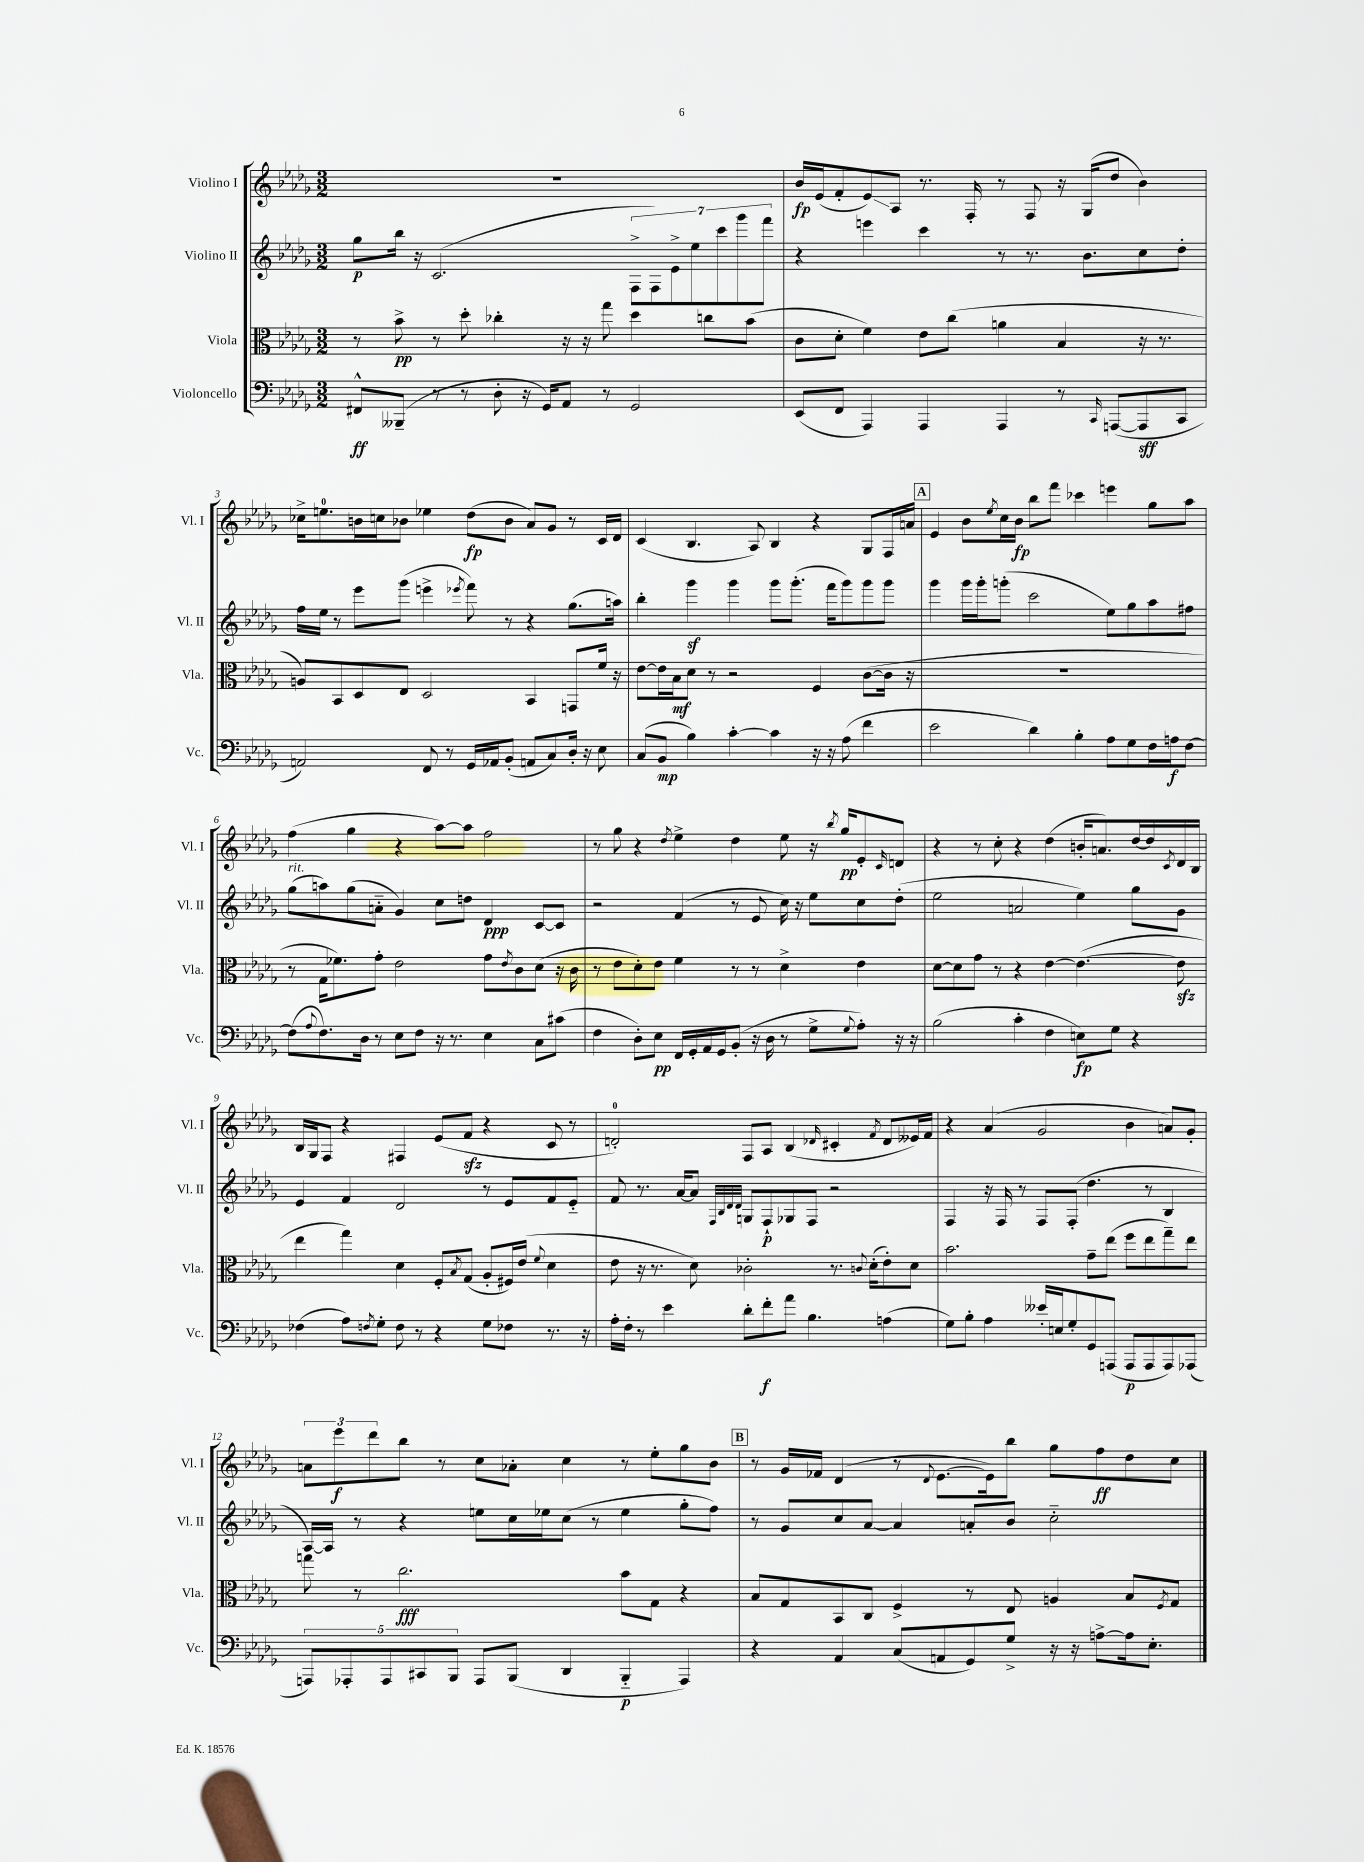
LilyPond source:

<<
\new StaffGroup <<
\new Staff = "s0" \with { instrumentName = "Violino I" shortInstrumentName = "Vl. I" } {
    \clef treble \key des \major \numericTimeSignature \time 3/2
    R1. |
    bes'16\fp ees'16( f'8-. ees'8\glissando) aes8 r8. f16-. r8 f8 r16 ges16( des''8 bes'4) |
    ces''16-> e''8.-0 b'16 c''16 bes'8 ees''4 des''8\fp( bes'8 aes'8) ges'8 r8 c'16 des'16 |
    c'4( bes4. aes8) bes4 r4 ges8 f16 a'16 |
    \mark \markup { \box "A" } ees'4 bes'8 \acciaccatura { ees''8 } c''16 bes'16\fp bes''8 f'''8 ces'''4 e'''4 ges''8 aes''8 |
    f''4( ges''4 r4 aes''8~) aes''8 f''2 |
    r8 ges''8 r4 \acciaccatura { des''8 } ees''4-> des''4 ees''8 r16 \acciaccatura { bes''8 } ges''16\pp ees'8-. \grace { c'16 } d'8 |
    r4 r8 c''8-. r4 des''4( b'16-. a'8.) des''16~ des''16 \acciaccatura { c'8 } des'16 bes16 |
    bes16 ges16 f8 r4 fis4 ees'8( f'8\sfz r4 c'8 r8 |
    d'2-0-.) f8 aes8 bes4( \grace { des'16 } cis'4-. \acciaccatura { f'8 } des'8 eeses'16) f'16 |
    r4 aes'4( ges'2 bes'4 a'8) ges'8-. |
    \tuplet 3/2 { a'8 ees'''8\f des'''8 } bes''8 r8 c''8 aes'8-. c''4 r8 ees''8-. ges''8 bes'8 |
    \mark \markup { \box "B" } r8 ges'16 fes'16 des'4( r8 \appoggiatura { des'8 } ees'8.~ ees'16) bes''8 ges''8 f''8\ff des''8 c''8 \bar "|." |
}
\new Staff = "s1" \with { instrumentName = "Violino II" shortInstrumentName = "Vl. II" } {
    \clef treble \key des \major \numericTimeSignature \time 3/2
    ges''8\p bes''16 r16 c'2.( \tuplet 7/4 { f8-> f8) ees'8-> ees''8 c'''8 ges'''8 f'''8 } |
    r4 e'''4 c'''4 r8 r8. bes'8. c''8 des''8-. |
    f''16 ees''16 r8 ees'''8 ges'''8( e'''4-> \acciaccatura { ees'''8 } f'''8) r8 r4 ges''8.( a''16) |
    bes''4-. ges'''4\sf ges'''4 ges'''8 ges'''8.-.( f'''16 ges'''8) ges'''8 ges'''8 |
    \mark \markup { \box "A" } ges'''4 ges'''16 ges'''16-. g'''8-.( c'''2 ees''8) ges''8 aes''8 fis''8 |
    ges''8^\markup { \italic "rit." }( a''8) ges''8( a'8-_ ges'4) c''8 d''8 des'4\ppp c'8~ c'8 |
    r2 f'4( r8 ees'8 c''16) r16 ees''8 c''8 des''8-.( |
    ees''2 a'2 ees''4) ges''8 ges'8 |
    ees'4 f'4 des'2 r8 ees'8 f'8 ees'8-_ |
    f'8 r8. aes'16~ aes'8 \grace { f32 bes32 des'32 des'32 } g8 f8-!\p ges8 f8 r2 |
    f4 r16 f16 r8 f8 f8-.( des''4. r8 bes4 |
    aes16~) aes16 r8 r4 e''8 c''16 ees''16 c''8( r8 ees''4 ges''8-. f''8) |
    \mark \markup { \box "B" } r8 ges'8 c''8 aes'8~ aes'4 a'8-. bes'8 c''2-_ \bar "|." |
}
\new Staff = "s2" \with { instrumentName = "Viola" shortInstrumentName = "Vla." } {
    \clef alto \key des \major \numericTimeSignature \time 3/2
    r8 bes'8->\pp r8 des''8-. ces''4-. r16 r16 ges''8 des''4 c''8 bes'8( |
    c'8 des'8-. f'4) ees'8 c''8( a'4 bes4 r16 r8. |
    a8) bes,8 des8 ees8 des2 bes,4 g,8 f'16 r16 |
    ees'8~ ees'16 bes16\mf des'8 r8 r2 f4 c'8~( c'16 r16 |
    \mark \markup { \box "A" } R1. |
    r8 ges16 fes'8.) ges'8-. ees'2 ges'8 \acciaccatura { ees'8 } c'8 des'8( r16 c'16 |
    r8 ees'8 des'8-.) ees'8 f'4 r8 r8 des'4-> ees'4 |
    des'8~ des'8 ges'8 r8 r4 ees'4~ ees'4.~( ees'8\sfz |
    ees''4 ges''4) des'4 f8-. \acciaccatura { bes8 } ges8( aes8-. fis16) ees'16( \appoggiatura { f'8 } des'4 |
    ees'8 r16 r8. des'8) ces'2-. r8. \appoggiatura { c'8 } des'16-.( ees'8-.) des'8 |
    bes'2. ges'8-- ees''8( f''8 ees''8 ges''8--) ees''8 |
    g''8 r8 c''2.\fff bes'8 ges8 r4 |
    \mark \markup { \box "B" } bes8 ges8 bes,8 c8 f4-> r8 ees8 a4 bes8 \acciaccatura { f8 } ges8 \bar "|." |
}
\new Staff = "s3" \with { instrumentName = "Violoncello" shortInstrumentName = "Vc." } {
    \clef bass \key des \major \numericTimeSignature \time 3/2
    fis,8-^\ff beses,,8--( r8 r8 des8-. r16 ges,16) aes,8 r8 ges,2 |
    ees,8( f,8 aes,,4) aes,,4 aes,,4 r8 \grace { c,16 } a,,8~( a,,8\sff c,8 |
    a,2) f,8 r8 ges,16 aes,16 bes,8-.( a,8 c8) des16-. r16 ees8 |
    c8( bes,8\mp bes4) c'4~-. c'4 r16 r16 aes8( f'4 |
    \mark \markup { \box "A" } ees'2 des'4) bes4-. aes8 ges8 f16 a16\f f8~ |
    f8( \appoggiatura { aes8 } f8.) des16 r8 ees8 f8 r16 r8. ees4 c8 cis'8( |
    f4 des8-.) ees8\pp f,16 ges,16-. aes,16 ges,16 bes,8-.( r16 des16 r8 ges8-> \appoggiatura { ges8 } aes8-.) r16 r16 |
    bes2( c'4-. f4 e8\fp) ges8 r4 |
    fes4( aes8) \acciaccatura { f8 } ges8-. f8 r8 r4 ges8 fes8 r8. r16 |
    aes16-. f16-. r8 ees'4 des'8-. f'8-.\f aes'8 bes4. a4( |
    ges8) bes8-. aes4 eeses'16-. e16 ges8-. ges,8 a,,8( a,,8\p a,,8 a,,8) aes,,8( |
    \tuplet 5/4 { a,,8) aes,,8-. aes,,8 cis,8 bes,,8 } aes,,8 bes,,8( des,4 bes,,4-_\p aes,,4) |
    \mark \markup { \box "B" } r4 aes,4 c8( a,8 ges,8) ges8-> r16 r16 a8~-> a16 ees8.-. \bar "|." |
}
>>
>>
